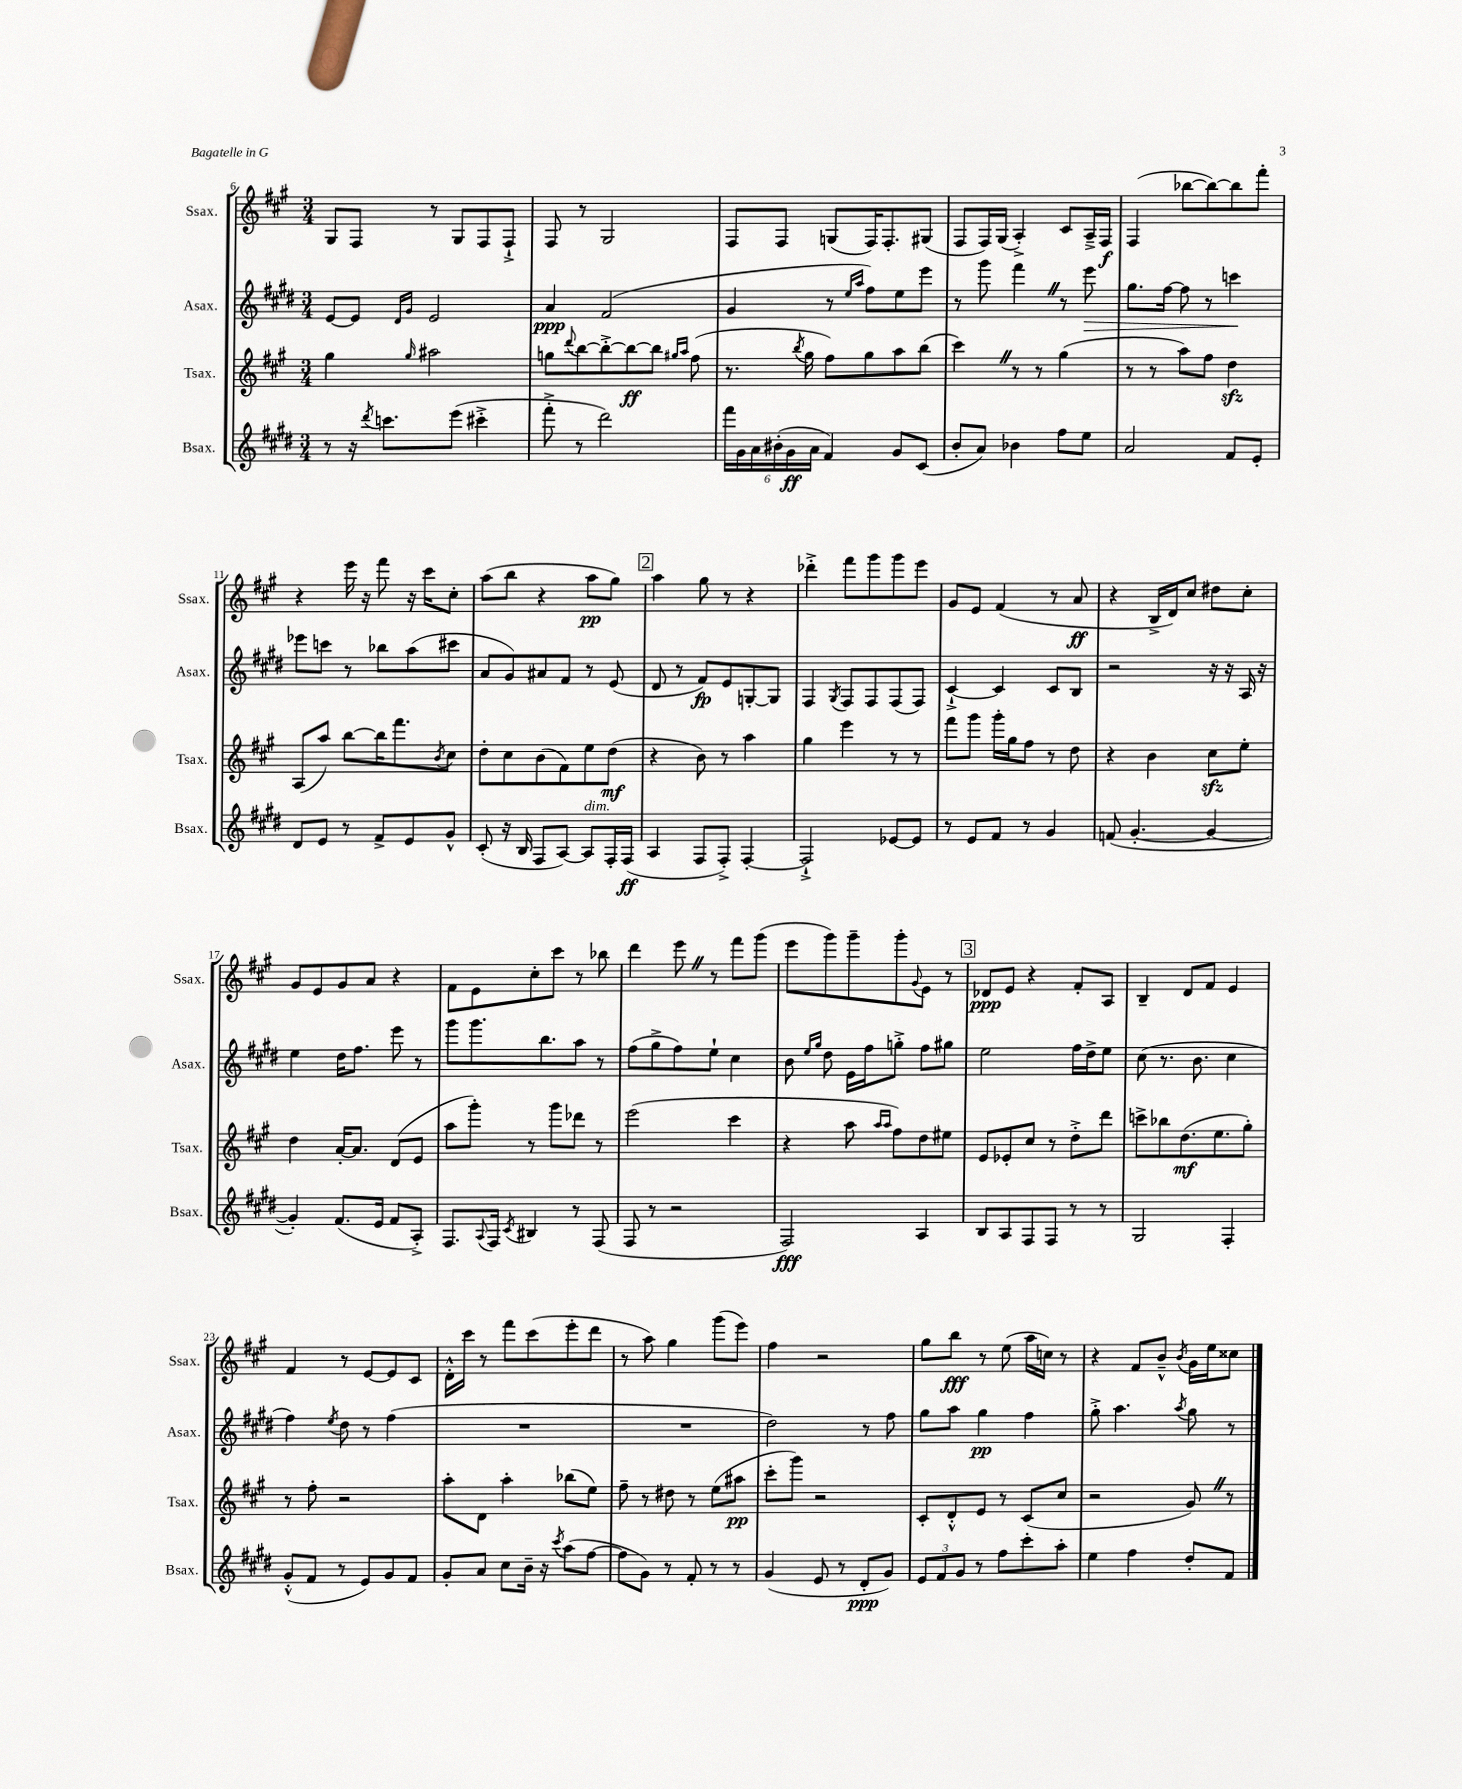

**kern	**kern	**kern	**kern
*staff4	*staff3	*staff2	*staff1
*clefG2	*clefG2	*clefG2	*clefG2
*k[f#c#g#d#]	*k[f#c#g#]	*k[f#c#g#d#]	*k[f#c#g#]
*M3/4	*M3/4	*M3/4	*M3/4
8r	4gg#\	[8e/L	8G#/L
16r	.	8e/]J	8F#/J
8qddd#/	.	.	.
8.ccc\L	.	.	.
.	.	16qqd#/LL	.
.	16qqgg#/	16qqg#/JJ	.
.	2aa#\	2e/	8r
(8eee\J	.	.	8G#/L
4ccc#'^\	.	.	8F#/
.	.	.	8F#`^/J
=	=	=	=
8fff#'^\	8gg\L	4a/	8F#/
.	8qqddd/	.	.
8r	[8bb\	.	8r
2ddd#\)	8bb'^\_	(2f#/	2G#/
.	8bb\_	.	.
.	8bb\]J	.	.
.	16qqgg#/LL	.	.
.	16qqaa/JJ	.	.
.	(8ff#\	.	.
=	=	=	=
24fff#\LL	8.r	4g#/	8F#/L
24g#\	.	.	.
24a\	.	.	.
(24b#'\	.	.	8F#/J
24g#\	.	.	.
.	8qbb/	.	.
.	16gg#\	.	.
24a\JJ	.	.	.
4f#/)	8ff#\L)	8r	(8G/L
.	.	16qqee/LL	.
.	.	16qqaa/JJ	.
.	8gg#\	8ff#\L)	16F#/K)
.	.	.	8.F#'/
8g#/L	8aa\	8ee\	.
(8c#/J	(8bb\J	8eee\J	(8G#/J
=	=	=	=
8b'/L	4ccc#\)	8r	8F#/L
8a/J)	.	8ggg#\	16F#/L)
.	.	.	(16G#/JJ
4b-\	8r	4fff#\	4A'^/)
.	8r	.	.
8ff#\L	(4gg#\	8r	8c#/L
8ee\J	.	8eee\	16A~^/L
.	.	.	16F#/JJ
=	=	=	=
2a/	8r	8.gg#\L	(4F#/
.	8r	.	.
.	.	[16ff#\Jk	.
.	8aa\L)	8ff#\]	[8bb-\L
.	8ff#\J	8r	8bb-\_)
8f#/L	4dd\	4ccc\	8bb-\]
8e'/J	.	.	8fff#'\J
=	=	=	=
8d#/L	(8A/L	8eee-\L	4r
8e/J	8aa/J)	8ccc\J	.
8r	[8bb\L	8r	16eee\
.	.	.	16r
8f#^/L	16bb\]K	8bb-\L	8fff#\
.	8.fff#\	.	.
8e/	.	(8aa\	16r
.	.	.	16ccc#\LK
.	8qb/	.	.
8g#^^/J	8cc#\J	8ccc#\J	8cc#'\J
=	=	=	=
(8c#'/	8dd'\L	8a/L	(8aa\L
16r	8cc#\	8g#/)	8bb\J
16B/	.	.	.
8F#/L	(8b\	8a#/	4r
[8A/J)	8f#\)	8f#/J	.
8A/]L	8ee\	8r	8aa\L
16F#'/L	(8dd\J	(8e/	8gg#\J)
(16F#/JJ	.	.	.
=	=	=	=
4A/	4r	8d#/	4aa\
.	.	8r	.
8F#/L	8b\)	8f#/L)	8gg#\
8F#'^/J)	8r	8e/	8r
[4F#'/	4aa\	[8G'/	4r
.	.	8G/]J	.
=	=	=	=
2F#`^/]	4gg#\	4F#/	4ddd-'^\
.	.	8qG#/	.
.	4eee\	8F#/L	8fff#\L
.	.	8F#/	8ggg#\
[8e-/L	8r	(8F#/	8ggg#\
8e-/]J	8r	8F#/J)	8eee\J
=	=	=	=
8r	8fff#\L	[4c#`^/	8g#/L
8e/L	8ggg#\J	.	8e/J
8f#/J	16ggg#'\LL	4c#/]	(4f#/
.	16gg#\J	.	.
8r	8ff#\J	.	.
4g#/	8r	8c#/L	8r
.	8dd\	8B/J	8a/
=	=	=	=
(8f/	4r	2r	4r
[4.g#'/	.	.	.
.	4b\	.	16B^/LL
.	.	.	16d/J)
.	.	.	8cc#/J
4g#/_	8cc#\L	16r	8dd#\L
.	.	16r	.
.	8ee'\J	16A/	8cc#'\J
.	.	16r	.
=	=	=	=
4g#'/])	4dd\	4ee\	8g#/L
.	.	.	8e/
(8.f#/L	[16a'/LK	16dd#\LK	8g#/
.	8.a/]J	8.ff#\J	.
.	.	.	8a/J
16e/Jk	.	.	.
8f#/L	(8d/L	8eee\	4r
8A'^/J)	8e/J	8r	.
=	=	=	=
8.F#/L	8aa\L	8ggg#\L	8f#\L
.	8ggg#'\J)	8.ggg#\	8e\
8qqA/	.	.	.
16F#/Jk	.	.	.
8qc#/	.	.	.
4B#/	8r	.	8cc#'\
.	.	8.bb\	.
.	8ggg#\L	.	8ccc#\J
8r	8ddd-\J	8aa\J	8r
(8F#/	8r	8r	8bb-\
=	=	=	=
8F#/	(2eee\	(8ff#\L	4ddd\
8r	.	8gg#^\	.
2r	.	8ff#\)	8eee\
.	.	8ee`\J	8r
.	4ccc#\	4cc#\	8fff#\L
.	.	.	(8ggg#\J
=	=	=	=
2F#/)	4r	8b\	8eee\L
.	.	16qqee/LL	.
.	.	16qqgg#/JJ	.
.	.	8dd#\	8ggg#\)
.	8aa\	16e\LL	8ggg#~\
.	.	16ff#\J	.
.	16qqaa/LL	.	.
.	16qqaa/JJ	.	.
.	8ff#\L)	8gg'^\J	8ggg#'\
.	.	.	8qqg#/
4A/	8dd\	8ff#\L	8e\J
.	8ee#\J	8gg#\J	8r
=	=	=	=
8B/L	8e/L	2ee\	8d-/L
8A/	8e-'/	.	8e/J
8F#/	8cc#/J	.	4r
8F#/J	8r	.	.
8r	8dd'^\L	16ff#\LL	8f#'/L
.	.	16dd#^\J	.
8r	8ddd\J	8ee\J	8A/J
=	=	=	=
2G#/	8ccc^\L	(8cc#\	4B~/
.	8bb-\	8.r	.
.	(8.dd\	.	8d/L
.	.	8.b\	.
.	.	.	8f#/J
.	8.ee\	.	.
4F#'/	.	4cc#\	4e/
.	8gg#'\J)	.	.
=	=	=	=
(8g#'^^/L	8r	4ff#\)	4f#/
8f#/J	8ff#'\	.	.
.	.	8qee/	.
8r	2r	8dd#\	8r
8e/L)	.	8r	[8e/L
8g#/	.	(4ff#\	8e/]
8f#/J	.	.	8c#/J
=	=	=	=
8g#'/L	8aa'\L	2.r	16d'^^\LL
.	.	.	16ccc#\JJ
8a/J	8d\J	.	8r
8cc#\L	4aa'\	.	8fff#\L
16b~\Jk	.	.	(8ccc#\
16r	.	.	.
8qccc#/	.	.	.
(8aa\L	(8bb-\L	.	8eee'\
[8ff#\J	8ee\J)	.	8ddd\J
=	=	=	=
8ff#\]L	8ff#~\	2.r	8r
8g#\J)	8r	.	8aa\)
8r	8dd#\	.	4gg#\
8f#'/	8r	.	.
8r	(8ee\L	.	(8ggg#\L
8r	8aa#\J	.	8eee\J)
=	=	=	=
(4g#/	8ccc#'\L	2dd#\)	4ff#\
.	8ggg#\J)	.	.
8e/	2r	.	2r
8r	.	.	.
8d#'/L	.	8r	.
8g#/J)	.	8ff#\	.
=	=	=	=
12e/L	8c#'/L	8gg#\L	8gg#\L
12f#/	.	.	.
.	8d'^^/	8aa\J	8bb\J
12g#/J	.	.	.
8r	8e/J	4gg#\	8r
8ff#\L	8r	.	(8ee\
8ccc#'\	(8c#/L	4ff#\	16aa\LL
.	.	.	16cc\JJ)
8aa'\J	8cc#/J	.	8r
=	=	=	=
4ee\	2r	8gg#'^\	4r
.	.	4.aa\	.
4ff#\	.	.	8f#/L
.	.	.	8b~^^/J
.	.	8qaa/	8qb/
8dd#'/L	8g#/)	8gg#\	16g#\LL
.	.	.	16ee\J
8f#/J	8r	8r	8cc##\J
==	==	==	==
*-	*-	*-	*-
